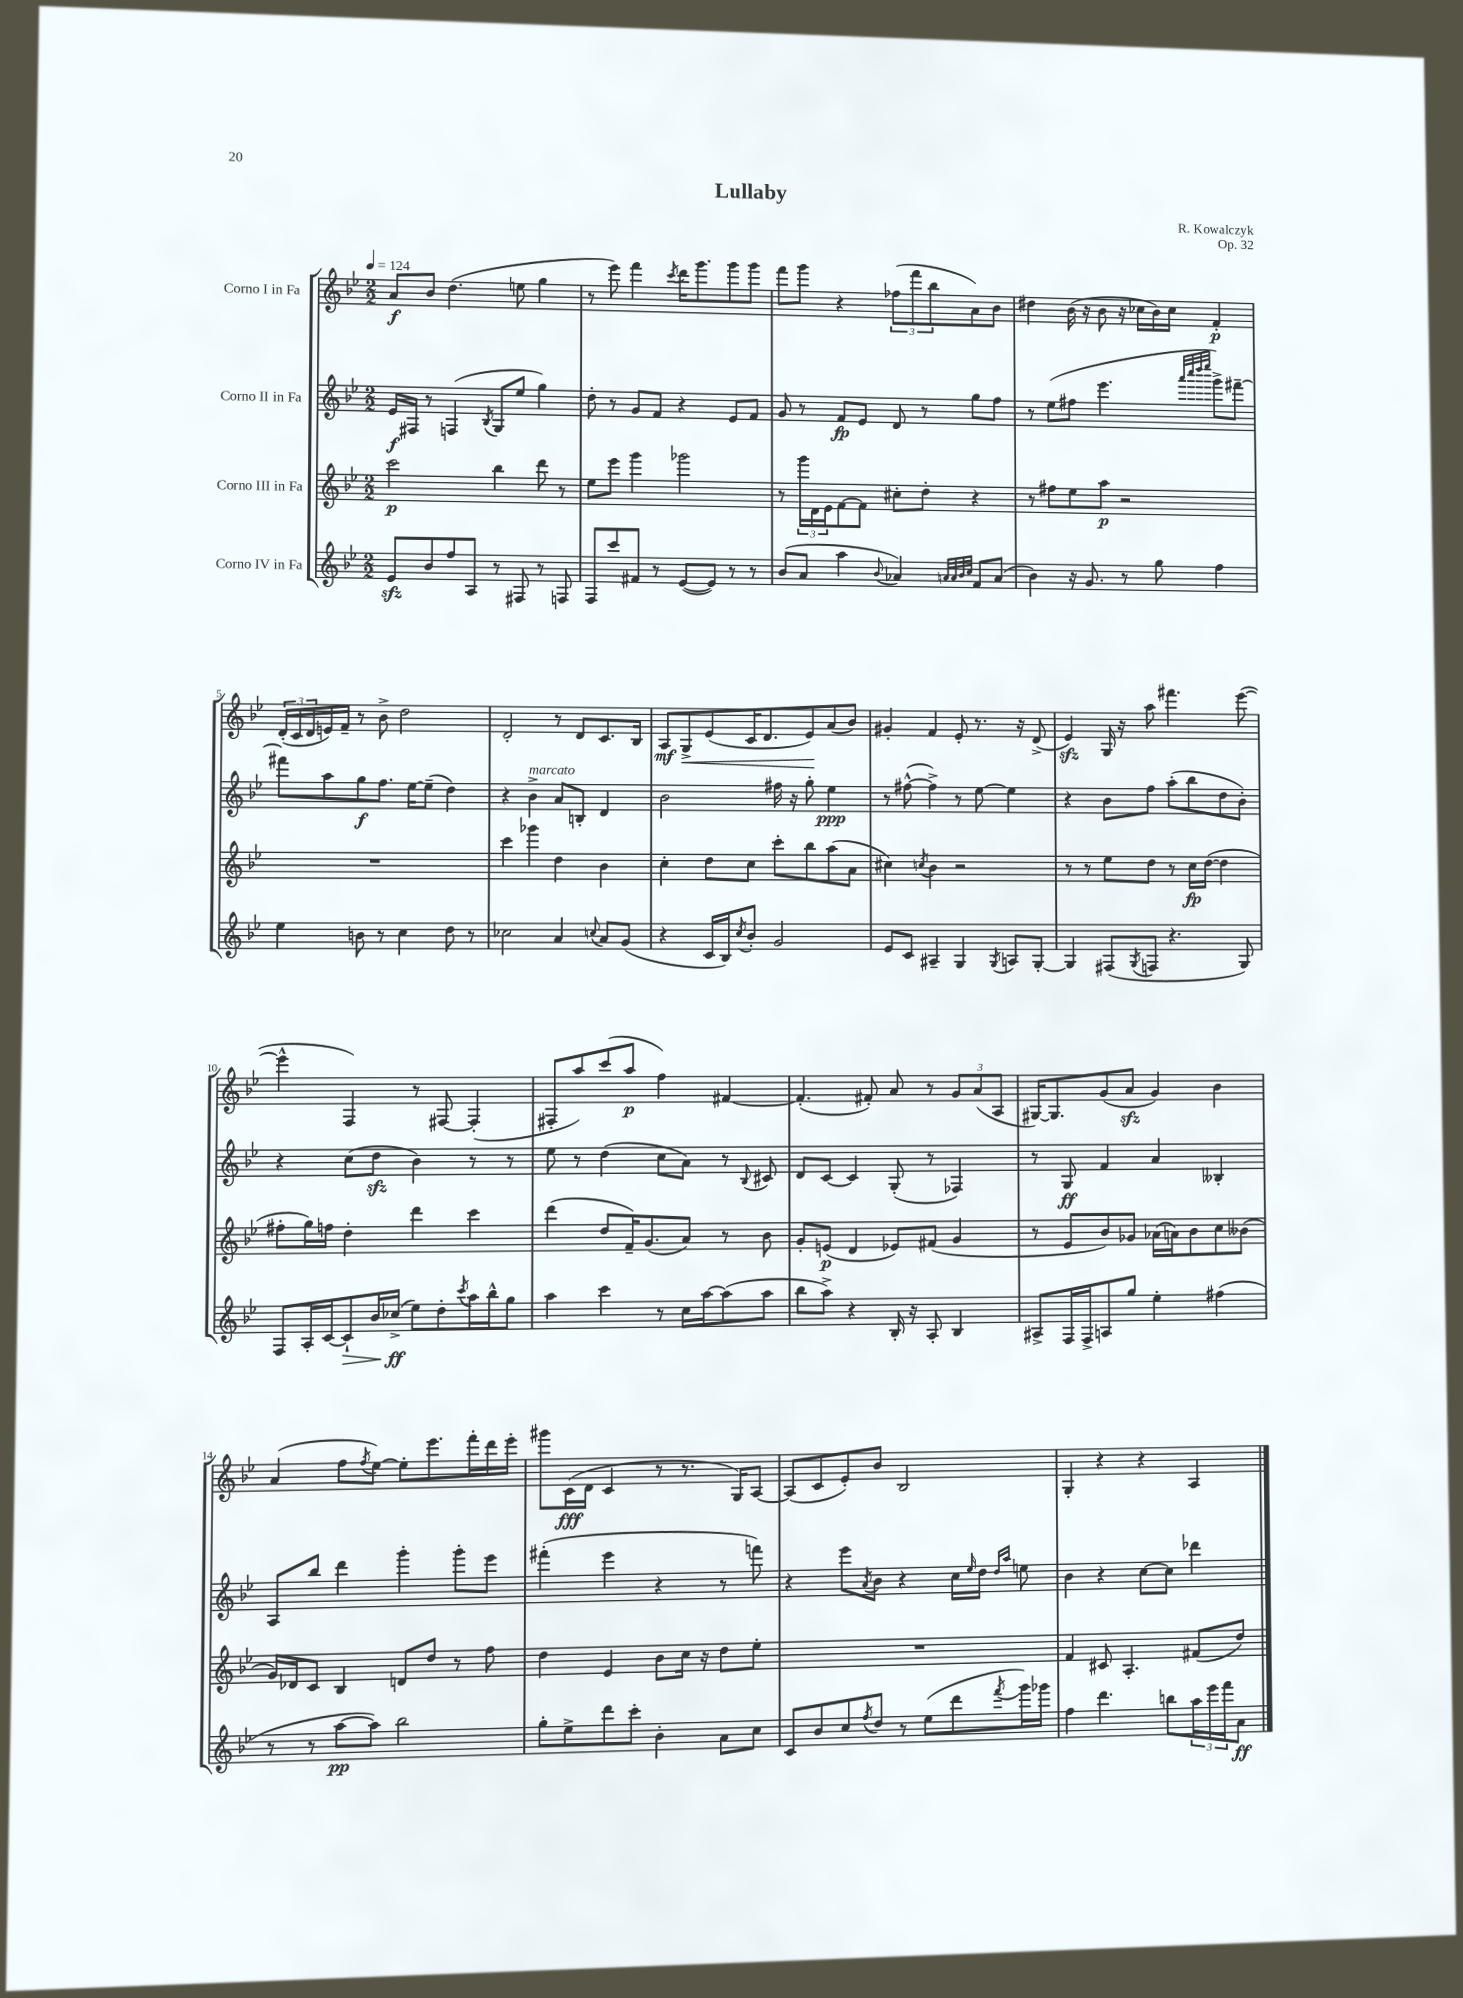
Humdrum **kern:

**kern	**kern	**kern	**kern
*staff4	*staff3	*staff2	*staff1
*clefG2	*clefG2	*clefG2	*clefG2
*k[b-e-]	*k[b-e-]	*k[b-e-]	*k[b-e-]
*M2/2	*M2/2	*M2/2	*M2/2
*MM124	*MM124	*MM124	*MM124
8e-/L	2ccc\	16e-/LL	8a/L
.	.	16F#/JJ	.
8b-/	.	8r	8b-/J
8ff/	.	(4F/	(4.dd\
8A/J	.	.	.
.	.	8qB-/	.
8r	4bb-\	8G/L	.
8F#/	.	8ee-/J	8ee\
8r	8ddd\	4gg\)	4gg\
8F/	8r	.	.
=	=	=	=
8F/L	8ee-\L	8dd'\	8r
8ccc/	8eee-\J	8r	8eee-\)
8f#/J	4ggg\	8g/L	4fff\
8r	.	8f/J	.
.	.	.	8qccc/
([8e-/L	2ggg-\	4r	16ddd\LK
.	.	.	8.ggg\
8e-/]J)	.	.	.
8r	.	8e-/L	8ggg\
8r	.	8f/J	8ggg\J
=	=	=	=
(8b-/L	8r	8g/	8fff\L
8a/J	24ggg\LL	8r	8ggg\J
.	24d\	.	.
.	24e-\J	.	.
4aa\	[8f\	8f/L	4r
.	8f\]J	8e-/J	.
8qqb-/	.	.	.
4a-/)	8cc#'\L	8d/	(12ff-\L
.	.	.	12fff\
.	8dd'\J	8r	.
.	.	.	12bb-\
32qqa/LLL	.	.	.
32qqa/	.	.	.
32qqb-/	.	.	.
32qqcc/JJJ	.	.	.
8f/L	4r	8gg\L	8a\)
(8a/J	.	8ff\J	8b-\J
=	=	=	=
4b-\)	8r	8r	4dd#\
.	8ff#\L	(8ee-\L	.
16r	8ee-\	8ff#\J	(16b-\
8.g/	.	.	16r
.	8aa\J	4.eee-\	8b-\
8r	2r	.	16r
.	.	.	16cc-\LL
8gg\	.	.	16b-\)
.	.	.	16cc-\JJ
.	.	32qqaaa/LLL	.
.	.	32qqcccc/	.
.	.	32qqdddd/	.
.	.	32qqeeee-/JJJ	.
4ff\	.	8ggg^\L)	4f'/
.	.	[8fff#~\J	.
=	=	=	=
4ee-\	1r	8fff#\]L	(24d'/LL
.	.	.	24c/
.	.	.	24d/
.	.	8aa\	16e/)
.	.	.	16f~/JJ
8b\	.	8gg\	8r
8r	.	8.ff\J	8b-^\
4cc\	.	.	2dd\
.	.	[16ee-\LK	.
.	.	(8ee-~\]J	.
8dd\	.	4dd\)	.
8r	.	.	.
=	=	=	=
2cc-\	4ccc\	4r	2d'/
.	4ggg-\	4b-^\	.
4a/	4dd\	8a/L	8r
.	.	8B'/J	8d/L
8qqcc/	.	.	.
8a/L	4b-\	4d/	8.c/
(8g/J	.	.	.
.	.	.	16B-/Jk
=	=	=	=
4r	4cc'\	2b-\	8A/L
.	.	.	8G^/
16c/LL	8dd\L	.	(8e-/
16B-/J)	.	.	.
8qcc/	.	.	.
8b-'/J	8cc\J	.	16c/K
.	.	.	8.d/
2g/	8ccc'\L	16ff#\	.
.	.	16r	.
.	8bb-\	8gg'\	8e-/)
.	(8aa\	4ee-\	(8a/
.	8a\J	.	8b-/J)
=	=	=	=
8e-/L	4cc#\)	8r	4g#'/
8c/J	.	([8ff#^^\	.
.	8qcc/	.	.
4A#~/	4b-\	4ff#^\])	4f/
4G/	2r	8r	8e-'/
.	.	[8ee-\	8.r
8qG/	.	.	.
8A/L	.	4ee-\]	.
.	.	.	16r
[8G'/J	.	.	(8d^/
=	=	=	=
4G/]	8r	4r	4e-/)
.	8r	.	.
(8F#/L	8ee-\L	8b-\L	16G/
.	.	.	16r
8qG/	.	.	.
8F/J	8dd\J	8ff\J	8aa\
4.r	8r	(8aa'\L	4.fff#\
.	16cc\LL	8bb-\	.
.	([16dd\JJ	.	.
.	4dd\]	8dd\	.
8G/)	.	8b-'\J)	([8eee-\
=	=	=	=
8F/L	8ff#'\L	4r	4eee-^^\]
16A'/L	16gg\L)	.	.
[16c/J	16ff\JJ	.	.
8c`/]	4dd'\	(8cc\L	4F/)
16b-/L	.	8dd\J	.
(16cc-^/JJ	.	.	.
8ee-\L)	4ddd\	4b-\)	8r
8dd'\	.	.	[8F#/
8qccc/	.	.	.
16aa\L	4ccc\	8r	(4F#'/]
16bb-^^\J	.	.	.
8gg\J	.	8r	.
=	=	=	=
4aa\	(4ddd\	8ee-\	8F#'/L
.	.	8r	8aa/)
4ccc\	8dd/L	(4dd\	(8ccc/
.	16f~/K)	.	8aa/J
.	(8.g/	.	.
8r	.	8cc\L	4ff\)
16cc\LL	8a/J)	8a\J)	.
[16aa\J	.	.	.
(8aa\]	8r	8r	[4f#/
.	.	8qqB-/	.
8aa\J	8b-\	8c#/	.
=	=	=	=
8bb-\L	8g'/L	8d/L	(4.f#'/]
8aa^\J)	(8e/J	[8c/J	.
4r	4d/	4c/]	.
.	.	.	8f#'/)
16B-'/	8e-/L)	(8G'/	8a/
16r	.	.	.
8A'/	(8f#/J	8r	8r
4B-/	4g/	4F-/)	12g/L
.	.	.	(12a/
.	.	.	12A/J
=	=	=	=
8A#^/L	8r	8r	[16G#/LK)
.	.	.	8.G#/]
16F/L	8e-/L	8G/	.
16F^/J	.	.	.
8A/	8b-/)	4f/	(8g/
8gg/J	8g-/J	.	8a/J
4ee-'\	(16a-\LL	4a/	4g/)
.	16a\J)	.	.
.	8b-\	.	.
(4ff#\	8cc\	4B--'/	4b-\
.	(8b--\J	.	.
=	=	=	=
8r	16g/LL)	8A/L	(4a/
.	16d-/J	.	.
8r	8c/J	8bb-/J	.
[8aa\L	4B-/	4ddd\	8ff\L
.	.	.	8qff/
8aa\]J)	.	.	[8ee-\J)
2bb-\	8d/L	4ggg'\	8ee-'\]L
.	8dd/J	.	8.eee-\
.	8r	8ggg'\L	.
.	.	.	16fff'\L
.	8ff\	8eee-\J	16ddd\
.	.	.	16eee-'\JJ
=	=	=	=
8gg'\L	4dd\	(4fff#'\	8ggg#\L
8ee-^\	.	.	(16c\L
.	.	.	16d\JJ
8ddd\	4e-/	4eee-\	4c/
8ccc'\J	.	.	.
4b-'\	8b-\L	4r	8r
.	16cc\Jk	.	8.r
.	16r	.	.
8a\L	8dd\L	8r	.
.	.	.	16G/LK)
8cc\J	8ee-'\J	8fff\)	[8A/J
=	=	=	=
8c/L	1r	4r	(8A/]L
8b-/	.	.	8c/
8cc/	.	8eee-\L	8e-'/)
8qff/	.	8qa/	.
8dd/J	.	8b-\J	8b-/J
8r	.	4r	2B-/
(8ee-\L	.	.	.
8ddd\	.	16cc\LL	.
.	.	16qqee-/	.
.	.	16dd\JJ	.
.	.	16qqdd/LL	.
8qfff/	.	16qqaa/JJ	.
16ggg\L)	.	8ee\	.
16ggg-\JJ	.	.	.
=	=	=	=
4ff\	4f/	4b-\	4G'/
4.ddd\	8c#/	4r	4r
.	4.A'/	.	.
.	.	[8cc\L	4r
8bb\L	.	8cc\]J	.
24aa\L	(8f#/L	4ddd-\	4A/
24eee-\	.	.	.
24fff\J	.	.	.
8a\J	8dd/J)	.	.
==	==	==	==
*-	*-	*-	*-
